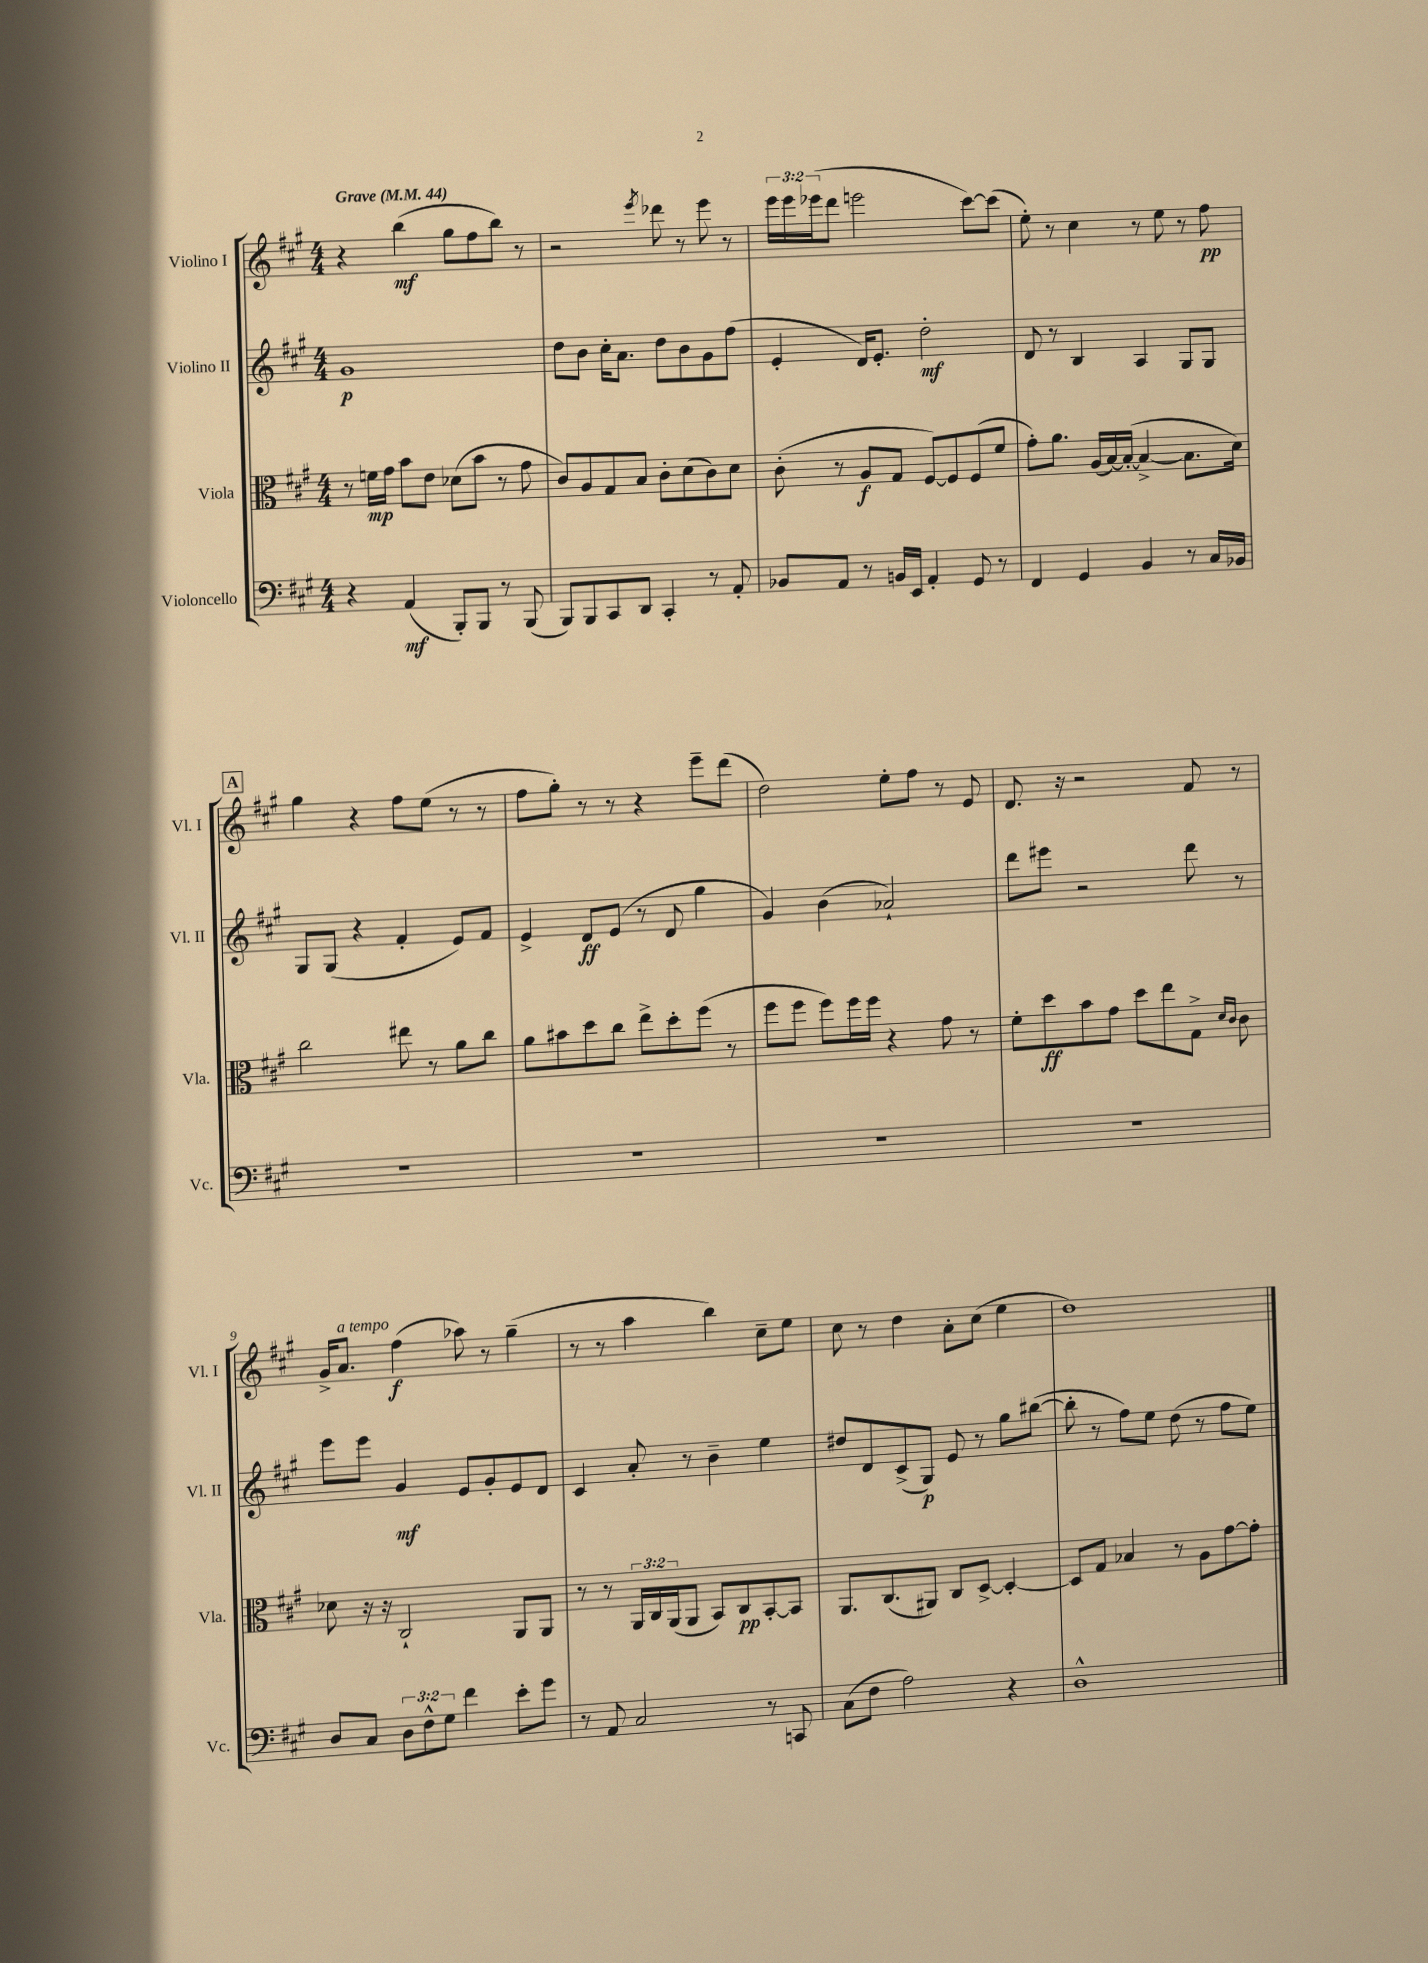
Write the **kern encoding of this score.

**kern	**kern	**kern	**kern
*staff4	*staff3	*staff2	*staff1
*clefF4	*clefC3	*clefG2	*clefG2
*k[f#c#g#]	*k[f#c#g#]	*k[f#c#g#]	*k[f#c#g#]
*M4/4	*M4/4	*M4/4	*M4/4
*MM44	*MM44	*MM44	*MM44
4r	8r	1g#	4r
.	16f	.	.
.	16g#	.	.
(4AA	8b	.	(4bb
.	8e	.	.
8BBB')	(8d-	.	8gg#
8BBB	8b	.	8ff#
8r	8r	.	8bb)
(8BBB	8g#	.	8r
=	=	=	=
8BBB)	8c#)	8dd	2r
8BBB	8A	8b	.
8CC#	8G#	16cc#'	.
.	.	8.a	.
8DD	8B	.	.
.	.	.	8qeee
4CC#'	8c#'	8dd	8ddd-
.	(8d	8b	8r
8r	8c#)	8g#	8eee
8AA'	8d	(8ff#	8r
=	=	=	=
8BB-	(8c#'	4e'	24eee
.	.	.	24eee
.	.	.	(24eee-
8AA	8r	.	8ddd
8r	8A	16d)	2eee
.	.	8.e'	.
16BB	8G#	.	.
16EE	.	.	.
4AA'	[8F#)	2dd'	.
.	8F#]	.	.
8GG#	(8F#	.	[8ccc#)
8r	8f#	.	(8ccc#]
=	=	=	=
4FF#	8g#')	8d	8ee')
.	8.a	8r	8r
4GG#	.	4B	4cc#
.	(16A	.	.
.	[16B)	.	.
.	(16B'_	.	.
4BB	4B^_	4A	8r
.	.	.	8ee
8r	8.B]	8G#	8r
16C#	.	8G#	8ff#
16BB-	16d)	.	.
=	=	=	=
1r	2cc#	8G#	4gg#
.	.	(8G#	.
.	.	4r	4r
.	8ee#	4f#'	8ff#
.	8r	.	(8ee
.	8a	8e)	8r
.	8cc#	8f#	8r
=	=	=	=
1r	8a	4e^	8ff#
.	8b#	.	8gg#')
.	8dd	8d	8r
.	8cc#	(8e	8r
.	8ee^	8r	4r
.	8dd'	8d	.
.	(8ff#	4gg#	8eee~
.	8r	.	(8ddd
=	=	=	=
1r	8ff#	4g#)	2dd)
.	8ff#	.	.
.	8ff#)	(4b	.
.	16ff#	.	.
.	16ff#	.	.
.	4r	2a-`)	8ee'
.	.	.	8ff#
.	8g#	.	8r
.	8r	.	8e
=	=	=	=
1r	8f#'	8ddd	8.d
.	8dd	8eee#	.
.	.	.	16r
.	8b	2r	2r
.	8g#	.	.
.	8dd	.	.
.	8ee	.	.
.	8G#^	8ddd	8f#
.	16qqd	.	.
.	16qqc#	.	.
.	8c#	8r	8r
=	=	=	=
8D	8d-	8eee	16g#^
.	.	.	8.a
8C#	16r	8eee	.
.	16r	.	.
12D	2C#`	4g#	(4ff#
12F#^^	.	.	.
12G#	.	.	.
4f#	.	8e	8aa-)
.	.	8g#'	8r
8e'	8AA	8e	(4gg#~
8g#	8AA	8d	.
=	=	=	=
8r	8r	4c#	8r
8AA	8r	.	8r
2C#	24AA	8a'	4aa
.	24C#	.	.
.	(24AA	.	.
.	8AA	8r	.
.	8BB)	4b~	4bb)
.	8C#	.	.
8r	[8BB'	4ee	8cc#~
8CC	8BB]	.	8ee
=	=	=	=
(8C#	8.AA	8dd#	8cc#
8F#	.	8d	8r
.	(8.C#	.	.
2A)	.	(8c#^	4dd
.	8AA#)	8G#)	.
.	8C#	8e	8a'
.	[8D^	8r	(8cc#
4r	4D'_	8gg#	4ee
.	.	([8bb#	.
=	=	=	=
1D^^	8D]	8bb#']	1dd)
.	8G#	8r	.
.	4B-	8ff#)	.
.	.	8ee	.
.	8r	(8dd	.
.	8A	8r	.
.	[8g#	8ff#	.
.	8g#']	8ee)	.
==	==	==	==
*-	*-	*-	*-
